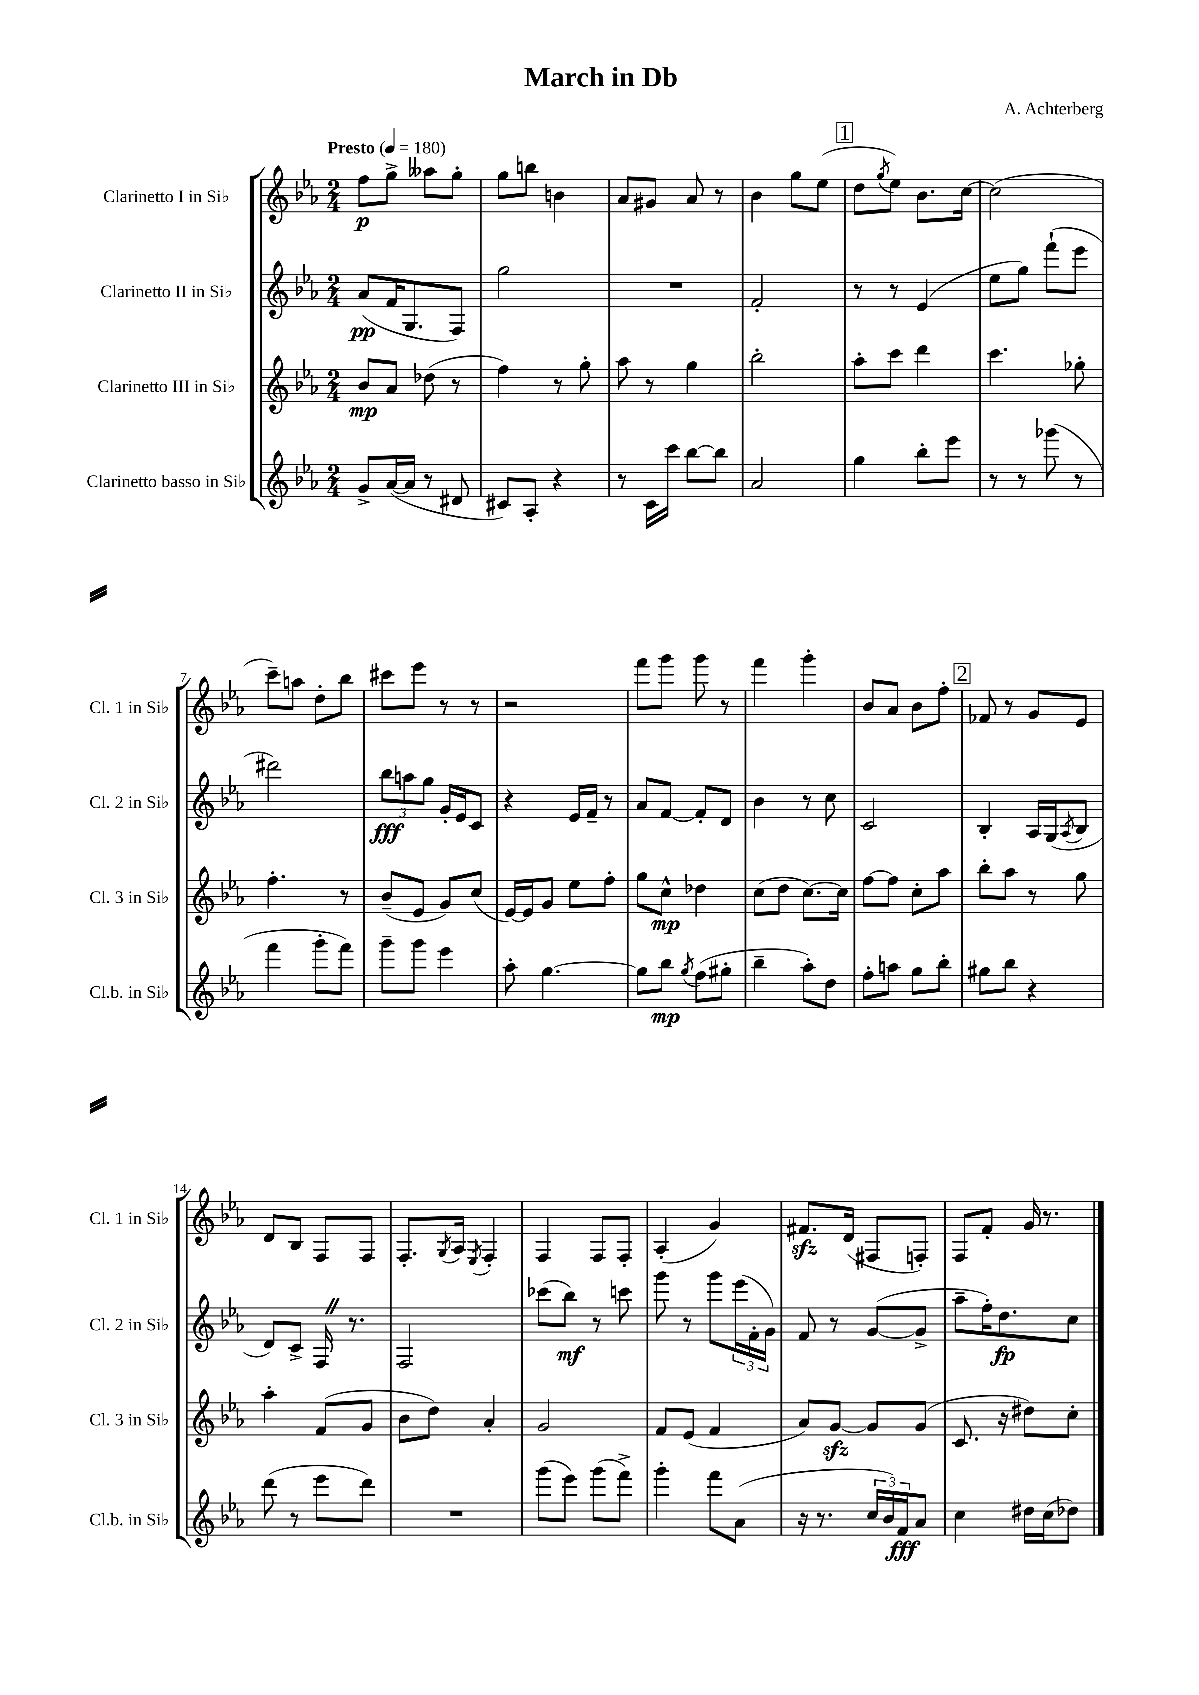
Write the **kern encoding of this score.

**kern	**kern	**kern	**kern
*staff4	*staff3	*staff2	*staff1
*clefG2	*clefG2	*clefG2	*clefG2
*k[b-e-a-]	*k[b-e-a-]	*k[b-e-a-]	*k[b-e-a-]
*M2/4	*M2/4	*M2/4	*M2/4
*MM180	*MM180	*MM180	*MM180
8g^	8b-	(8a-	8ff
([16a-	8a-	16f	8gg^
16a-]	.	8.G	.
8r	(8dd-	.	8aa--
8d#	8r	8F)	8gg'
=	=	=	=
8c#)	4ff)	2gg	8gg
8A-'	.	.	8bb
4r	8r	.	4b
.	8gg'	.	.
=	=	=	=
8r	8aa-	2r	8a-
16c	8r	.	8g#
16ccc	.	.	.
[8bb-	4gg	.	8a-
8bb-]	.	.	8r
=	=	=	=
2a-	2bb-'	2f'	4b-
.	.	.	8gg
.	.	.	(8ee-
=	=	=	=
4gg	8aa-'	8r	8dd
.	.	.	8qgg
.	8ccc	8r	8ee-)
8bb-'	4ddd	(4e-	8.b-
8eee-	.	.	.
.	.	.	[16cc
=	=	=	=
8r	4.ccc	8ee-	(2cc]
8r	.	8gg)	.
(8ggg-	.	(8fff`	.
8r	8gg-'	8eee-	.
=	=	=	=
4fff	4.ff'	2ddd#)	8ccc~)
.	.	.	8aa
8ggg'	.	.	8dd'
8fff)	8r	.	8bb-
=	=	=	=
8ggg~	(8b-~	12bb-	8ccc#
.	.	12aa	.
8ggg	8e-	.	8eee-
.	.	12gg	.
4eee-	8g)	16g'	8r
.	.	16e-	.
.	(8cc	8c	8r
=	=	=	=
8aa-'	[16e-)	4r	2r
.	16e-]	.	.
[4.gg	8g	.	.
.	8ee-	16e-	.
.	.	16f~	.
.	8ff'	8r	.
=	=	=	=
8gg]	8gg	8a-	8fff
8bb-	8cc^^	[8f	8ggg
8qgg	.	.	.
(8ff	4dd-	8f']	8ggg
8gg#'	.	8d	8r
=	=	=	=
4bb-~	(8cc	4b-	4fff
.	8dd	.	.
8aa-')	[8.cc)	8r	4ggg'
8dd	.	8cc	.
.	16cc]	.	.
=	=	=	=
8ff'	[8ff	2c	8b-
8aa	8ff]	.	8a-
8gg	8cc'	.	8b-
8bb-'	8aa-	.	8ff'
=	=	=	=
8gg#	8bb-'	4B-'	8f-
8bb-	8aa-	.	8r
4r	8r	16A-	8g
.	.	(16G	.
.	.	8qA-	.
.	8gg	8B-	8e-
=	=	=	=
(8ddd	4aa-'	8d)	8d
8r	.	8c^	8B-
8eee-	(8f	16F	8F
.	.	8.r	.
8ddd)	8g	.	8F
=	=	=	=
2r	8b-	2F	8.F'
.	8dd)	.	.
.	.	.	8qG
.	.	.	16A-
.	.	.	8qE-
.	4a-'	.	4F'
=	=	=	=
(8ggg	2g	(8ccc-	4F
8eee-)	.	8bb-)	.
(8ggg	.	8r	8F
8fff^)	.	8ccc	8F'
=	=	=	=
4ggg'	8f	8ggg	(4A-'
.	(8e-	8r	.
8fff	4f	8ggg	4g)
(8a-	.	(24eee-	.
.	.	24f'	.
.	.	24g)	.
=	=	=	=
16r	8a-)	8f	8.f#
8.r	.	.	.
.	[8g	8r	.
.	.	.	(16d
24cc	8g]	([8g	8F#
24b-)	.	.	.
24f	.	.	.
8a-	(8g	8g^]	8F')
=	=	=	=
4cc	8.c	8aa-~	8F
.	.	16ff')	8f'
.	16r	8.dd	.
16dd#	8dd#)	.	16g
(16cc	.	.	8.r
8dd-)	8cc'	8cc	.
==	==	==	==
*-	*-	*-	*-
